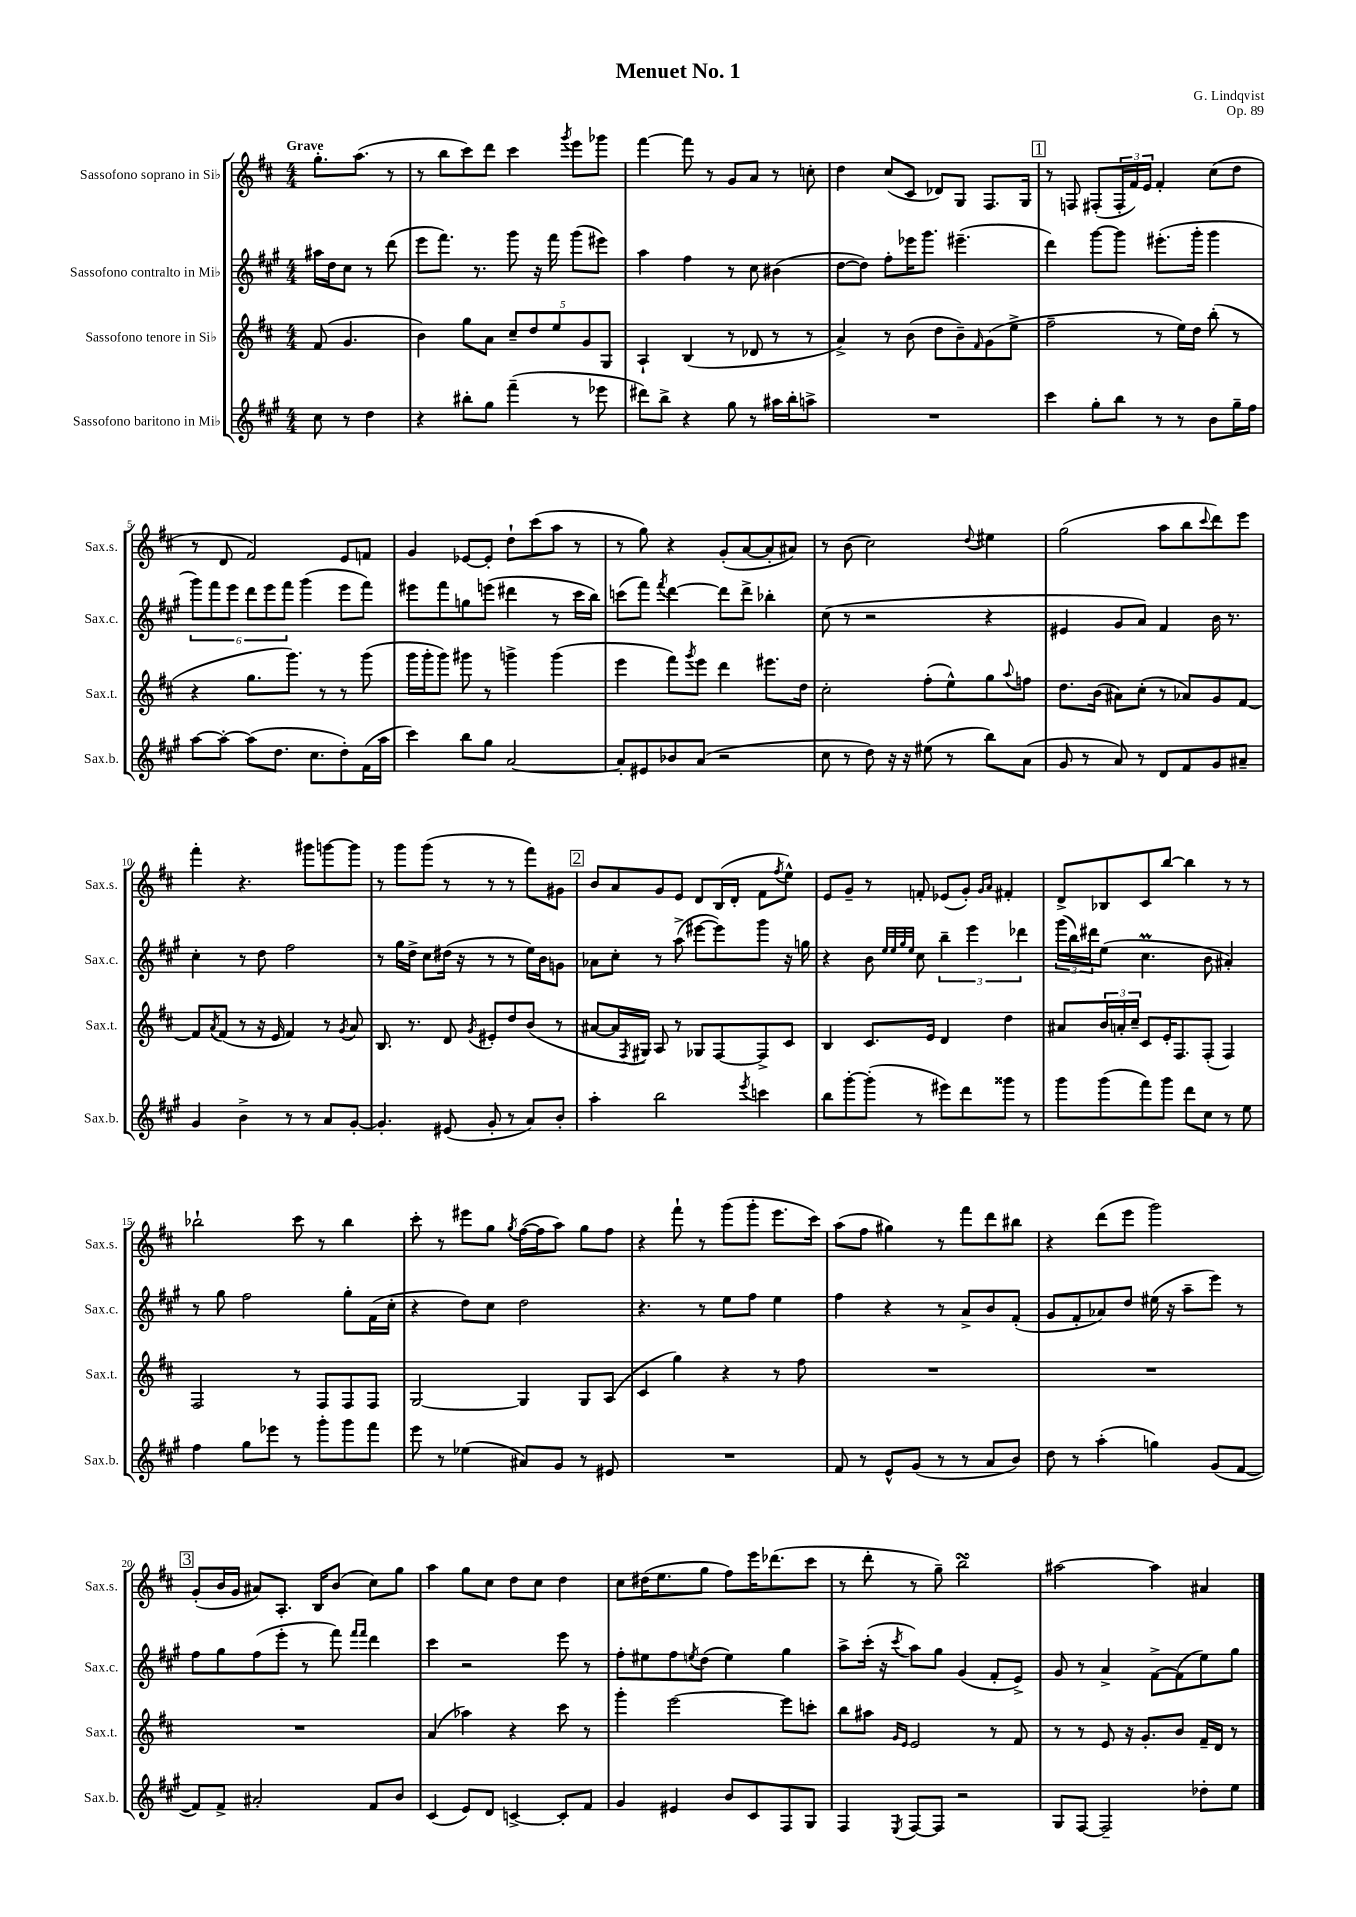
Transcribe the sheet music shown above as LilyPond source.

\header { title = "Menuet No. 1" composer = "G. Lindqvist" opus = "Op. 89" }
<<
\new StaffGroup <<
\new Staff = "s0" \with { instrumentName = "Sassofono soprano in Sib" shortInstrumentName = "Sax.s." } {
    \clef treble \key d \major \numericTimeSignature \time 4/4 \partial 2 \tempo "Grave"
    g''8.-. a''8.( r8 |
    r8 b''8 cis'''8) d'''8 cis'''4 \acciaccatura { g'''8 } e'''8 ges'''8 |
    fis'''4~ fis'''8 r8 g'8 a'8 r8 c''8-. |
    d''4 cis''8( cis'8 des'8) g8 fis8. g16 |
    \mark \markup { \box "1" } r8 f8 fis8-.( \tuplet 3/2 { fis16-. fis'16) e'16 } fis'4-. cis''8( d''8 |
    r8 d'8 fis'2) e'8 f'8 |
    g'4 ees'8~ ees'8-. d''8-! cis'''8( a''8 r8 |
    r8 g''8) r4 g'8-.( a'8~ a'8-. ais'8) |
    r8 b'8( cis''2) \appoggiatura { d''8 } eis''4 |
    g''2( a''8 b''8 \appoggiatura { cis'''8 } d'''8) e'''8 |
    fis'''4-. r4. gis'''8 g'''8~ g'''8 |
    r8 g'''8 g'''8( r8 r8 r8 fis'''8) gis'8 |
    \mark \markup { \box "2" } b'8 a'8 g'8 e'8 d'8 b16( d'16-. fis'8 \acciaccatura { fis''8 } e''8-^) |
    e'8 g'8-- r8 f'8-. ees'8( g'8-.) \grace { g'16 a'16 } fis'4-. |
    d'8-> bes8 cis'8 b''8~ b''4 r8 r8 |
    bes''2-! cis'''8 r8 bes''4 |
    cis'''8-. r8 eis'''8 g''8 \acciaccatura { g''8 } fis''16~( fis''16 a''8) g''8 fis''8 |
    r4 fis'''8-! r8 g'''8( g'''8-. e'''8. cis'''16) |
    a''8( fis''8 gis''4) r8 fis'''8 d'''8 bis''8 |
    r4 d'''8( e'''8 g'''2) |
    \mark \markup { \box "3" } g'8-.( b'16 g'16 ais'8) a8.-. b16 b'8( cis''8) g''8 |
    a''4 g''8 cis''8 d''8 cis''8 d''4 |
    cis''8 dis''16( e''8. g''8 fis''8) e'''16 des'''8.( cis'''8 |
    r8 d'''8-. r8 g''8--) b''2\turn |
    ais''2~ ais''4 ais'4 \bar "|." |
}
\new Staff = "s1" \with { instrumentName = "Sassofono contralto in Mib" shortInstrumentName = "Sax.c." } {
    \clef treble \key a \major \numericTimeSignature \time 4/4 \partial 2
    ais''16 d''16 cis''8 r8 d'''8( |
    e'''8 fis'''8.) r8. gis'''8 r16 fis'''16 gis'''8( eis'''8) |
    a''4 fis''4 r8 cis''8 bis'4( |
    d''8~ d''8) fis''8-. ees'''16 gis'''8. eis'''4.--( |
    \mark \markup { \box "1" } d'''4) gis'''8~ gis'''8 eis'''8.-.( gis'''16-. gis'''4 |
    \tuplet 6/4 { gis'''8) fis'''8 e'''8 d'''8 e'''8 fis'''8 } gis'''4( e'''8 fis'''8) |
    eis'''8 fis'''8 g''8 e'''8( dis'''4 r8 cis'''16 b''16) |
    c'''8( fis'''8) \acciaccatura { fis'''8 } d'''4~ d'''8 d'''8-> bes''4-. |
    cis''8( r8 r2 r4 |
    eis'4 gis'8 a'8) fis'4 b'16 r8. |
    cis''4-. r8 d''8 fis''2 |
    r8 gis''16 d''16-> cis''8 dis''16( r16 r8 r8 e''16) b'16 g'8 |
    \mark \markup { \box "2" } aes'8 cis''8-. r8 a''8->( eis'''8~ eis'''8) gis'''8 r16 g''16 |
    r4 b'8 \grace { e''32 e''32 gis''32 e''32 } cis''8 \tuplet 3/2 { b''4-- e'''4 des'''4 } |
    \tuplet 3/2 { gis'''16( b''16) dis'''16 } e''8( cis''4.\prall b'8 ais'4-.) |
    r8 gis''8 fis''2 gis''8-. fis'16( cis''16-. |
    r4 d''8) cis''8 d''2 |
    r4. r8 e''8 fis''8 e''4 |
    fis''4 r4 r8 a'8-> b'8 fis'8-.( |
    gis'8 fis'8-. aes'8) d''8 eis''16( r16 a''8-- e'''8) r8 |
    \mark \markup { \box "3" } fis''8 gis''8 fis''8( e'''8-. r8 fis'''8) \grace { fis'''16 fis'''16 } d'''4 |
    cis'''4 r2 e'''8 r8 |
    fis''8-. eis''8 fis''8 \acciaccatura { e''8 } d''8( e''4) gis''4 |
    a''8-> cis'''16-.( r16 \acciaccatura { cis'''8 } a''8) gis''8 gis'4( fis'8-. e'8->) |
    gis'8 r8 a'4-> fis'8~-> fis'8( e''8) gis''8 \bar "|." |
}
\new Staff = "s2" \with { instrumentName = "Sassofono tenore in Sib" shortInstrumentName = "Sax.t." } {
    \clef treble \key d \major \numericTimeSignature \time 4/4 \partial 2
    fis'8( g'4. |
    b'4) g''8 a'8 \tuplet 5/4 { cis''8-- d''8 e''8 g'8 g8 } |
    a4-! b4( r8 des'8 r8 r8 |
    a'4->) r8 b'8( d''8 b'8--) \grace { fis'16 } g'8( e''8-> |
    \mark \markup { \box "1" } fis''2-- r8 e''16) d''16 b''8-.( r8 |
    r4 g''8. g'''8.) r8 r8 g'''8( |
    g'''16 g'''16-. g'''8) gis'''8 r8 g'''4-> g'''4( |
    e'''4 fis'''8) \acciaccatura { g'''8 } e'''8 d'''4 eis'''8. d''16 |
    cis''2-. fis''8-.( e''8-^) g''8 \appoggiatura { a''8 } f''8 |
    d''8. b'16( ais'8) cis''8-.( r8 aes'8) g'8 fis'8~ |
    fis'8 \acciaccatura { a'8 } fis'8( r8 r16 e'16 fis'4) r8 \acciaccatura { g'8 } a'8 |
    b8. r8. d'8 \acciaccatura { g'8 } eis'8-. d''8 b'8( r8 |
    \mark \markup { \box "2" } ais'8~ ais'16 \acciaccatura { fis8 } gis16) a8 r8 ges8 fis8~ fis8-> cis'8 |
    b4 cis'8. e'16 d'4 d''4 |
    ais'8 \tuplet 3/2 { b'16 a'16-. cis''16-- } cis'8 e'16-. fis8. fis8-.( fis4) |
    fis2 r8 fis8 fis8 fis8 |
    g2~ g4 g8 a8( |
    cis'4 g''4) r4 r8 fis''8 |
    R1 |
    R1 |
    \mark \markup { \box "3" } R1 |
    a'4( aes''4) r4 cis'''8 r8 |
    g'''4-. e'''2~ e'''8 c'''8-. |
    b''8 ais''8 \grace { g'16 e'16 } e'2 r8 fis'8 |
    r8 r8 e'8 r16 g'8.-. b'8 fis'16-- d'16 r8 \bar "|." |
}
\new Staff = "s3" \with { instrumentName = "Sassofono baritono in Mib" shortInstrumentName = "Sax.b." } {
    \clef treble \key a \major \numericTimeSignature \time 4/4 \partial 2
    cis''8 r8 d''4 |
    r4 bis''8-. gis''8 fis'''4--( r8 ees'''8 |
    dis'''8) b''8-> r4 gis''8 r8 ais''16 b''16-. a''8-> |
    R1 |
    \mark \markup { \box "1" } cis'''4 gis''8-. b''8 r8 r8 b'8 gis''16-- fis''16 |
    a''8~ a''8~-. a''8( d''8. cis''8. d''8-.) fis'16( a''16 |
    cis'''4) b''8 gis''8 a'2~ |
    a'8-. eis'8 bes'8 a'8( r2 |
    cis''8 r8 d''8) r16 r16 eis''8( r8 b''8) a'8( |
    gis'8 r8 a'8) r8 d'8 fis'8 gis'8 ais'8-- |
    gis'4 b'4-> r8 r8 a'8 gis'8~-. |
    gis'4.-. eis'8( gis'8-. r8 a'8) b'8-. |
    \mark \markup { \box "2" } a''4-. b''2 \acciaccatura { e'''8 } c'''4 |
    b''8 gis'''8~-. gis'''8-.( r8 eis'''8) d'''8 gisis'''8 r8 |
    gis'''8 gis'''8( fis'''8) gis'''8 d'''8 cis''8 r8 e''8 |
    fis''4 gis''8 ees'''8 r8 gis'''8-. gis'''8 fis'''8 |
    e'''8 r8 ees''4( ais'8) gis'8 r8 eis'8 |
    R1 |
    fis'8 r8 e'8-^ gis'8( r8 r8 a'8 b'8) |
    d''8 r8 a''4-.( g''4) gis'8( fis'8~ |
    \mark \markup { \box "3" } fis'8) fis'8-> ais'2-. fis'8 b'8 |
    cis'4( e'8) d'8 c'4~-> c'8-. fis'8 |
    gis'4 eis'4 b'8 cis'8 fis8 gis8 |
    fis4 \acciaccatura { e8 } fis8~ fis8 r2 |
    gis8 fis8~ fis2-- des''8-. e''8 \bar "|." |
}
>>
>>
